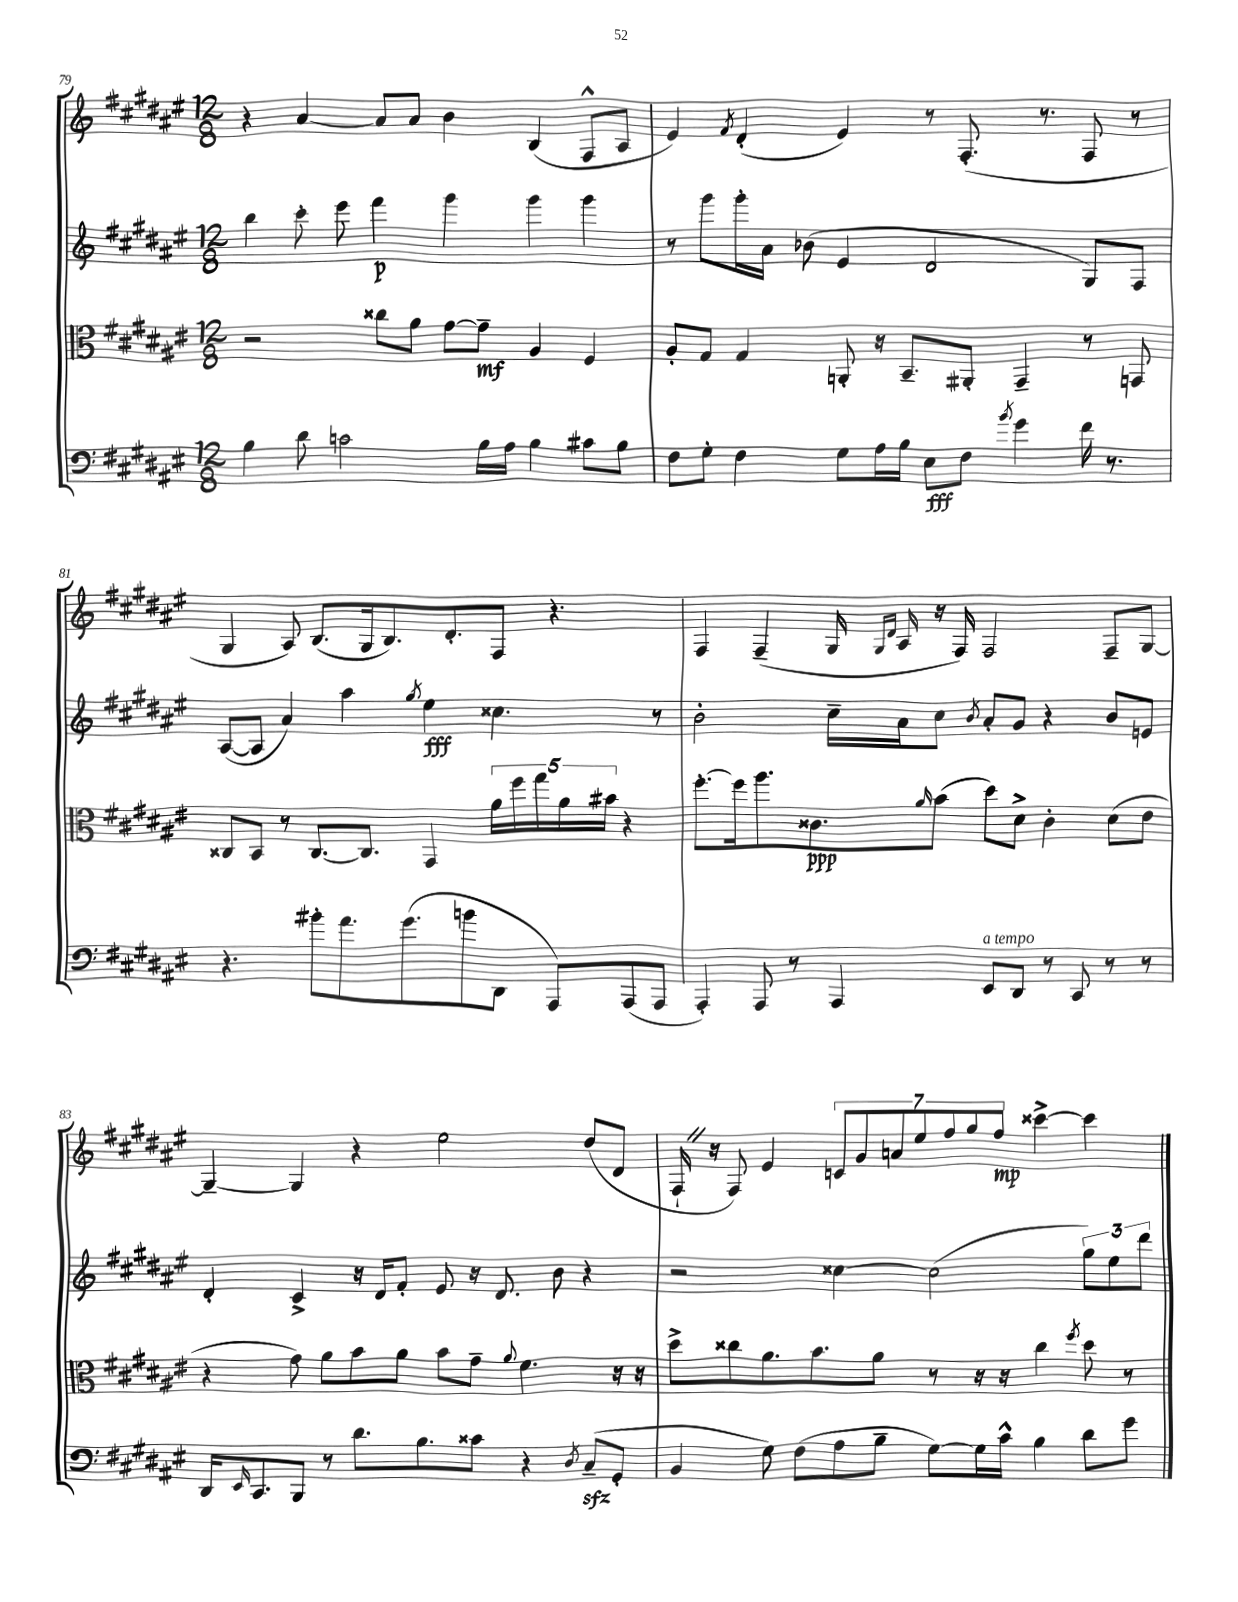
<<
\new StaffGroup <<
\new Staff = "s0" {
    \clef treble \key fis \major \numericTimeSignature \time 12/8
    r4 ais'4~ ais'8 ais'8 b'4 b4( fis8-^ ais8 |
    eis'4) \acciaccatura { fis'8 } dis'4-.( eis'4) r8 fis8.-.( r8. fis8 r8 |
    gis4 ais8) b8.( gis16 b8.) dis'8.-. fis8 r4. |
    fis4 fis4--( gis16 \grace { gis16 dis'16 } ais16 r16 fis16) fis2 fis8-- gis8~ |
    gis4~-- gis4 r4 eis''2 dis''8( dis'8 |
    fis16-! \once \override BreathingSign.text = \markup { \musicglyph "scripts.caesura.straight" } \breathe r16 fis8) eis'4 \tuplet 7/4 { c'8 gis'8 a'8 eis''8 fis''8 gis''8 fis''8\mp } cisis'''4~-> cisis'''4 \bar "|." |
}
\new Staff = "s1" {
    \clef treble \key fis \major \numericTimeSignature \time 12/8
    b''4 cis'''8-. eis'''8 fis'''4\p gis'''4 gis'''4 gis'''4 |
    r8 gis'''8 gis'''16-. ais'16 bes'8( eis'4 dis'2 gis8) fis8 |
    ais8~( ais8 ais'4) ais''4 \acciaccatura { gis''8 } eis''4\fff cisis''4. r8 |
    b'2-. cis''16-- ais'16 cis''8 \acciaccatura { b'8 } ais'8-. gis'8 r4 b'8 e'8 |
    dis'4-. cis'4-> r16 dis'16 fis'8-. eis'8 r16 dis'8. b'8 r4 |
    r2 cisis''4~ cisis''2( \tuplet 3/2 { gis''8) eis''8 dis'''8 } \bar "|." |
}
\new Staff = "s2" {
    \clef alto \key fis \major \numericTimeSignature \time 12/8
    r2 cisis''8 ais'8 gis'8~ gis'8--\mf ais4 fis4 |
    ais8-. gis8 gis4 a,8-. r16 b,8.-- ais,8-. gis,4-- r8 g,8 |
    cisis8 b,8 r8 cisis8.~ cisis8. gis,4 \tuplet 5/4 { ais'16 fis''16 gis''16 ais'16 bis'16 } r4 |
    fis''8.~-. fis''16 ais''8. cisis'8.\ppp \grace { ais'16 } b'8( dis''8) dis'8-> cisis'4-. dis'8( eis'8 |
    r4 gis'8) ais'8 b'8 ais'8 b'8 gis'8-- \appoggiatura { ais'8 } fis'4. r16 r16 |
    dis''8-> cisis''8 ais'8. b'8. ais'8 r8 r16 r16 cisis''4 \acciaccatura { fis''8 } dis''8 r8 \bar "|." |
}
\new Staff = "s3" {
    \clef bass \key fis \major \numericTimeSignature \time 12/8
    b4 dis'8 c'2 b16 ais16 b4 cis'8 b8 |
    fis8 gis8-. fis4 gis8 ais16 b16 eis8\fff fis8 \acciaccatura { b'8 } gis'4 fis'16 r8. |
    r4. bis'8-. ais'8. gis'8.( b'8 dis,8 ais,,8) ais,,8( ais,,8 |
    ais,,4-.) ais,,8 r8 ais,,4 eis,8^\markup { \italic "a tempo" } dis,8 r8 cis,8 r8 r8 |
    dis,16 \grace { eis,16 } cis,8. b,,8 r8 dis'8. b8. cisis'8 r4 \acciaccatura { dis8 } cis8--\sfz( gis,8-. |
    b,4 gis8) fis8( ais8 b8-- gis8~) gis16 cis'16-^ b4 dis'8 gis'8 \bar "|." |
}
>>
>>
\layout { \context { \Score currentBarNumber = #79 } }
